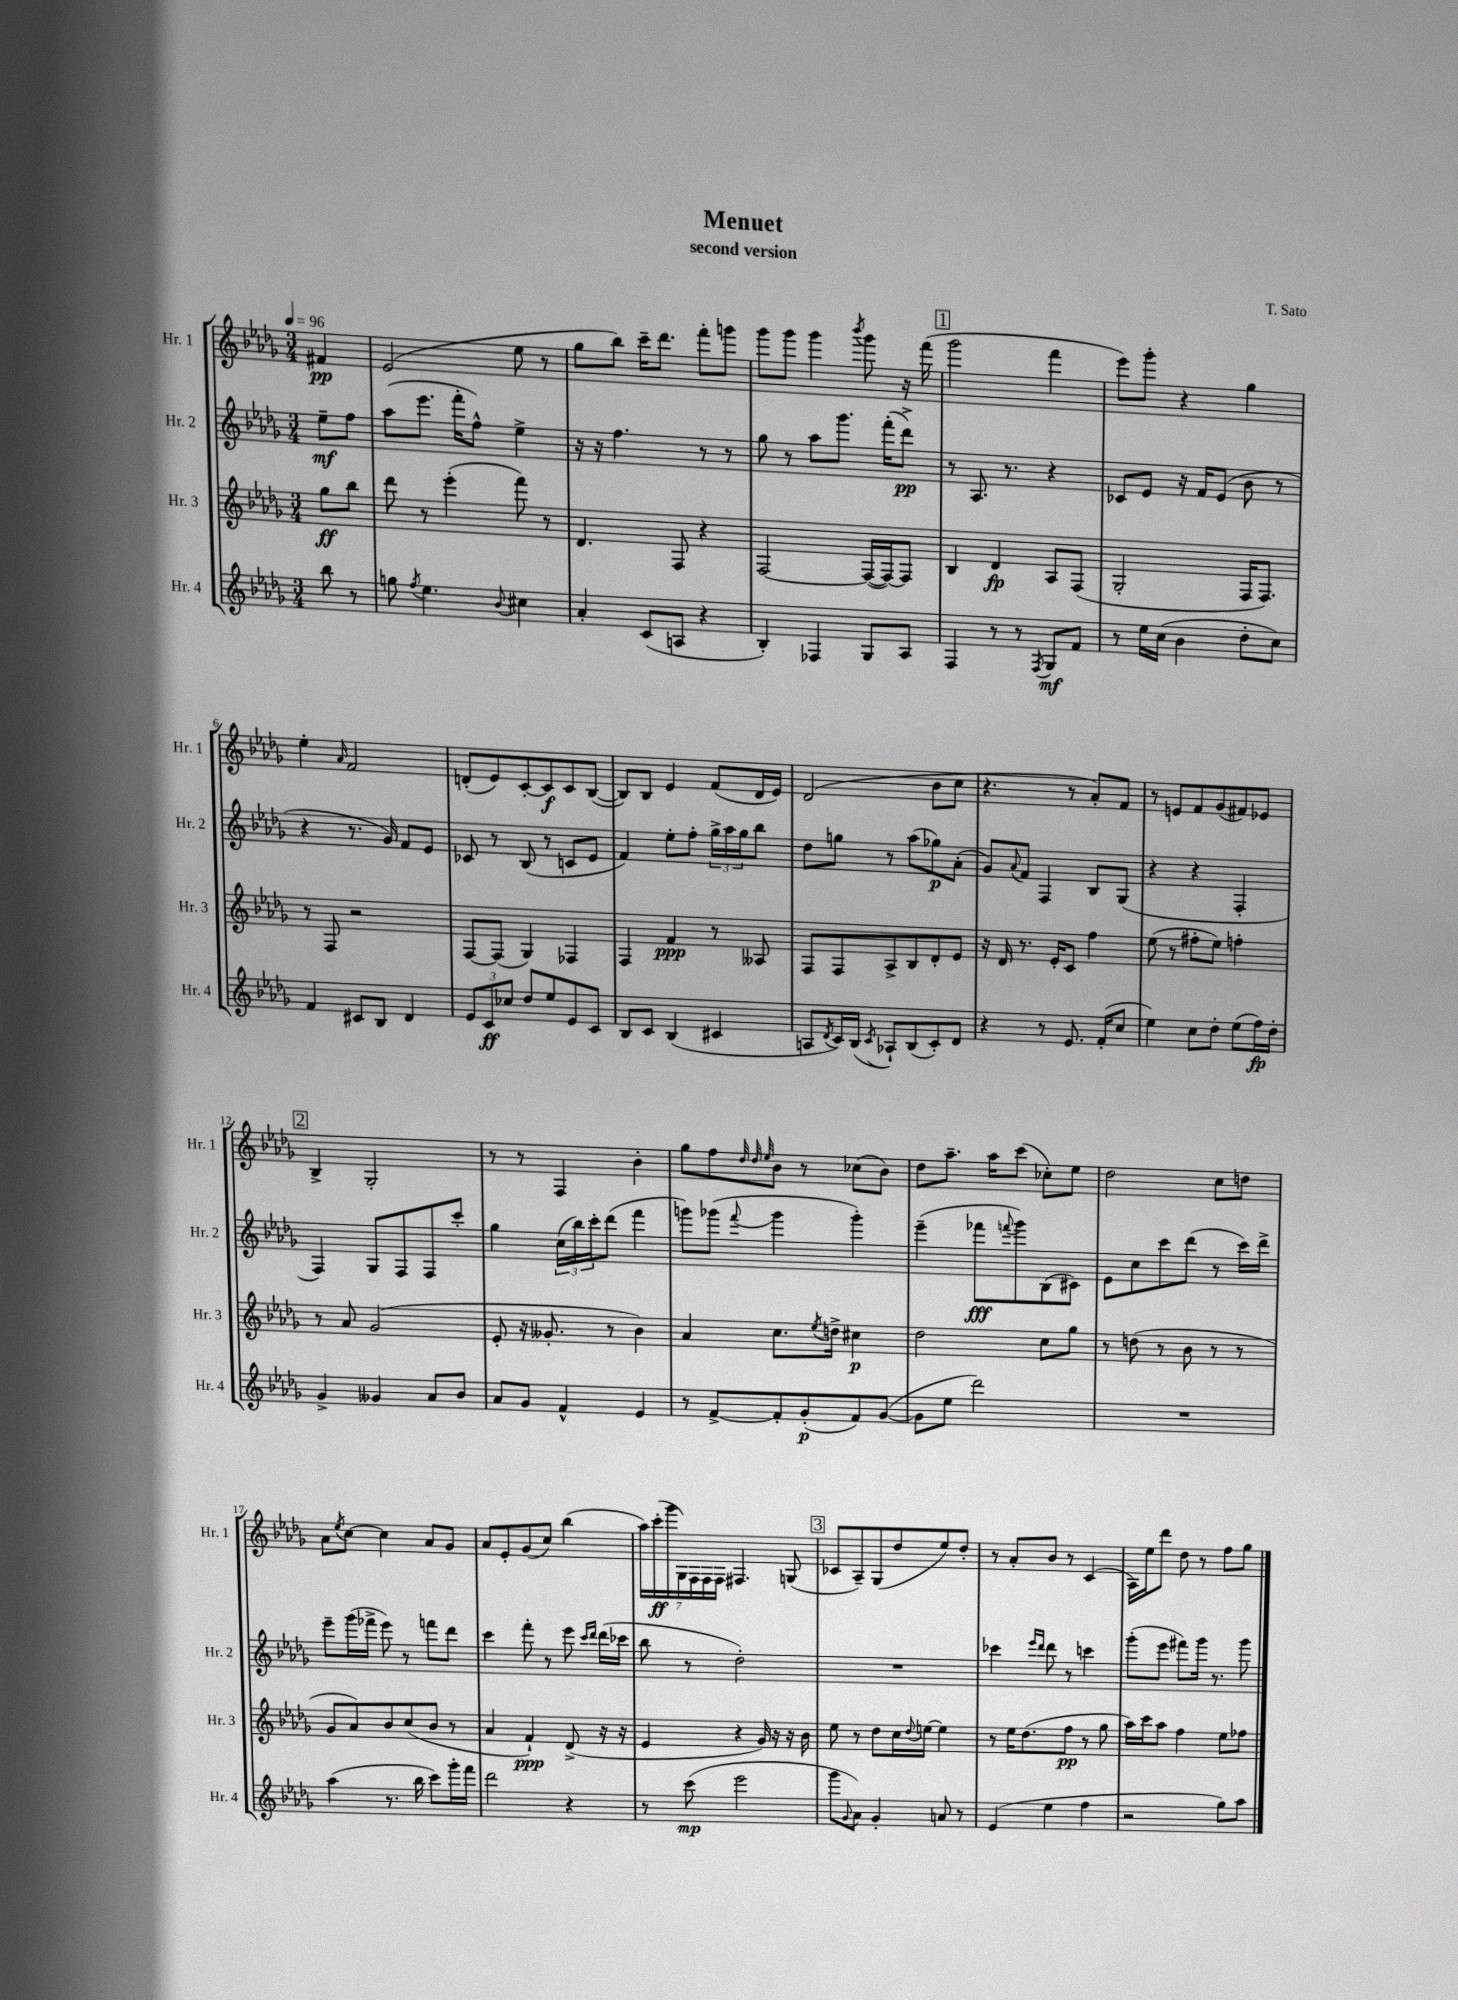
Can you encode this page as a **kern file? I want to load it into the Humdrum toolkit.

**kern	**kern	**kern	**kern
*staff4	*staff3	*staff2	*staff1
*clefG2	*clefG2	*clefG2	*clefG2
*k[b-e-a-d-g-]	*k[b-e-a-d-g-]	*k[b-e-a-d-g-]	*k[b-e-a-d-g-]
*M3/4	*M3/4	*M3/4	*M3/4
*MM96	*MM96	*MM96	*MM96
8bb-	8gg-	8ee-~	4f#
8r	8bb-	8ff	.
=	=	=	=
8gg	8ddd-	(8aa-	(2e-
8qff	.	.	.
4.ee-	8r	8.eee-	.
.	(4eee-'	.	.
.	.	16fff'	.
.	.	8ff^^)	.
8qqb-	.	.	.
4cc#	8fff)	4ee-^	8ee-
.	8r	.	8r
=	=	=	=
4a-'	4.d-	16r	8gg-
.	.	16r	.
.	.	4.ff	8bb-)
(8c	.	.	16ccc~
.	.	.	8.ddd-
8A	8F	.	.
4r	4r	8r	8fff'
.	.	8r	8ggg
=	=	=	=
4B-')	[2F	8gg-	8ggg-
.	.	8r	8ggg-
4F-	.	8aa-	4ggg-
.	.	8.ggg-	.
.	.	.	8qbbb-
8G-	(16F_	.	8ggg-
.	16F_)	(16fff'	.
8A-	8F]	8ddd-^)	16r
.	.	.	(16fff
=	=	=	=
4F	4B-	8r	2ggg-
.	.	8.A-	.
8r	4d-	.	.
.	.	8.r	.
8r	.	.	.
8qF	.	.	.
8G-	8A-	4r	4fff
8f	(8F	.	.
=	=	=	=
8r	2G-'	8c-	8eee-)
16ee-	.	8e-	8ggg-'
(16cc	.	.	.
4b-	.	16r	4r
.	.	16f	.
.	.	(8e-	.
8dd-'	16F	8b-	4gg-
.	8.F)	.	.
8cc)	.	8r	.
=	=	=	=
4f	8r	4r	4ee-'
.	8F	.	.
.	.	.	16qqa-
8c#	2r	8.r	2f
8B-	.	.	.
.	.	16g-)	.
4d-	.	8f	.
.	.	8e-	.
=	=	=	=
12e-	[8F	8c-	(8d'
12c	.	.	.
.	(8F]	8r	8e-)
12cc-	.	.	.
8dd-	4G-)	(8B-	[8c'
8ee-	.	8r	8c]
8e-	4F-	8c	8c
8c	.	8e-	([8B-
=	=	=	=
8B-	4F	4f)	8B-])
8c	.	.	8B-
(4B-	4f	8ee-'	4e-
.	.	8ff'	.
4c#	8r	24gg-^	(8f
.	.	24aa-	.
.	.	24gg-	.
.	8A--	8bb-	16d-
.	.	.	16e-)
=	=	=	=
8A	8F	8dd-	(2d-
8qd-	.	.	.
16c)	8F	8gg	.
(16B-	.	.	.
8qc	.	.	.
8A-`)	8A-^	8r	.
(8B-	8B-	(8aa-	.
8c')	8d-'	8gg-)	8b-
8d-	8e-	(8a-'	8cc
=	=	=	=
4r	16r	8g-)	4.r
.	16d-	.	.
.	.	8qqa-	.
.	8.r	8f	.
8r	.	4F	.
.	16e-'	.	.
8.e-	8c	.	8r
.	4ff	8B-	8a-')
(16f'	.	.	.
8cc	.	(8G-	8f
=	=	=	=
4ee-)	(8ee-	4r	8r
.	8r	.	8e
8cc	8ff#'	4r	8f
8dd-'	8ee-)	.	(8g-
(8ee-	4ff'	4F'	8f#)
16ff)	.	.	8e-
16dd-'	.	.	.
=	=	=	=
4g-^	8r	4F)	4B-^
.	8a-	.	.
4g--	(2g-	8G-	2G-'
.	.	8F	.
8a-	.	8F	.
8b-	.	8ccc'	.
=	=	=	=
8a-	8e-'	4gg-	8r
8g-	16r	.	8r
.	8.g--'	.	.
4f^^	.	(24cc	4F
.	.	24bb-)	.
.	.	24ccc'	.
.	8r	(8ddd-	.
4e-	4b-)	4fff	4b-'
=	=	=	=
8r	4a-	8ggg)	8gg-
[8f^	.	(8ggg-	8ff
.	.	.	32qqdd-
.	.	.	32qqdd-
.	.	8qqfff	32qqee-
8f']	8.cc	4ggg-	8b-
(8g-'	.	.	8r
.	8qee-	.	.
.	16dd^	.	.
8f)	4cc#	4ggg-')	(8cc-
([8g-	.	.	8b-)
=	=	=	=
8g-]	2dd-	(4eee-~	8dd-
8ee-	.	.	8.aa-~
2ddd-)	.	8fff-	.
.	.	.	16aa-
.	.	8qqfff	.
.	.	8ggg-)	(8ccc
.	8cc	(8B-	8cc-')
.	8gg-	8c#)	8ee-
=	=	=	=
2.r	8r	8e-	2dd-
.	(8dd	8cc	.
.	8r	8ccc	.
.	8b-	(8ddd-	.
.	8r	8r	8cc
.	8r	16ccc)	8dd
.	.	16ddd-^	.
=	=	=	=
(4aa-	8g-	8eee-~	8a-
.	.	.	8qee-
.	8a-)	(16ggg-	[8cc
.	.	16fff-^	.
8.r	8b-	8eee-)	4cc]
.	(8cc	8r	.
16bb-	.	.	.
8ccc)	8b-	8fff	8a-
16ggg-'	8r	8ddd-	8g-
16fff	.	.	.
=	=	=	=
2ddd-	4a-	4ccc	8a-
.	.	.	8e-'
.	4f`)	8fff'	(8g-
.	.	8r	8cc)
4r	(8d-^	8eee-	(4bb-
.	.	16qqccc	.
.	.	16qqddd-	.
.	16r	(16ddd-	.
.	16r	16ccc-	.
=	=	=	=
8r	4e-	8bb-	28aa-)
.	.	.	(28ccc'
.	.	.	28ggg-
.	.	.	28G-)
(8ccc	.	8r	.
.	.	.	28F
.	.	.	28F
.	.	.	28F
2eee-	4r	2dd-')	4.F#
.	16g-)	.	.
.	16r	.	.
.	16r	.	(8G
.	16b-	.	.
=	=	=	=
8ggg-	8ee-	2.r	8c-
8qqg-	.	.	.
8a-)	8r	.	8A-~)
4g-'	8dd-	.	(8G-
.	16cc	.	8dd-
.	8qqdd-	.	.
.	[16ee	.	.
8a	4ee]	.	8ee-)
8r	.	.	8dd-'
=	=	=	=
(4e-	8r	4ccc-	8r
.	16ee-	.	8a-'
.	(8.dd-	.	.
.	.	16qqeee-	.
.	.	16qqddd-	.
4ee-	.	8ddd-	8b-
.	8ff	8r	8r
4ff	8r	4ccc	(4c
.	8gg-	.	.
=	=	=	=
2r	16aa-)	(8ggg-'	16A-)
.	16ccc	.	16ee-
.	8aa-	8eee-	8ddd-
.	4ff	8fff#)	8dd-
.	.	16ggg-	8r
.	.	8.r	.
8gg-)	8ee-	.	8ff
8aa-	8ff-	8ggg-	8gg-
==	==	==	==
*-	*-	*-	*-
